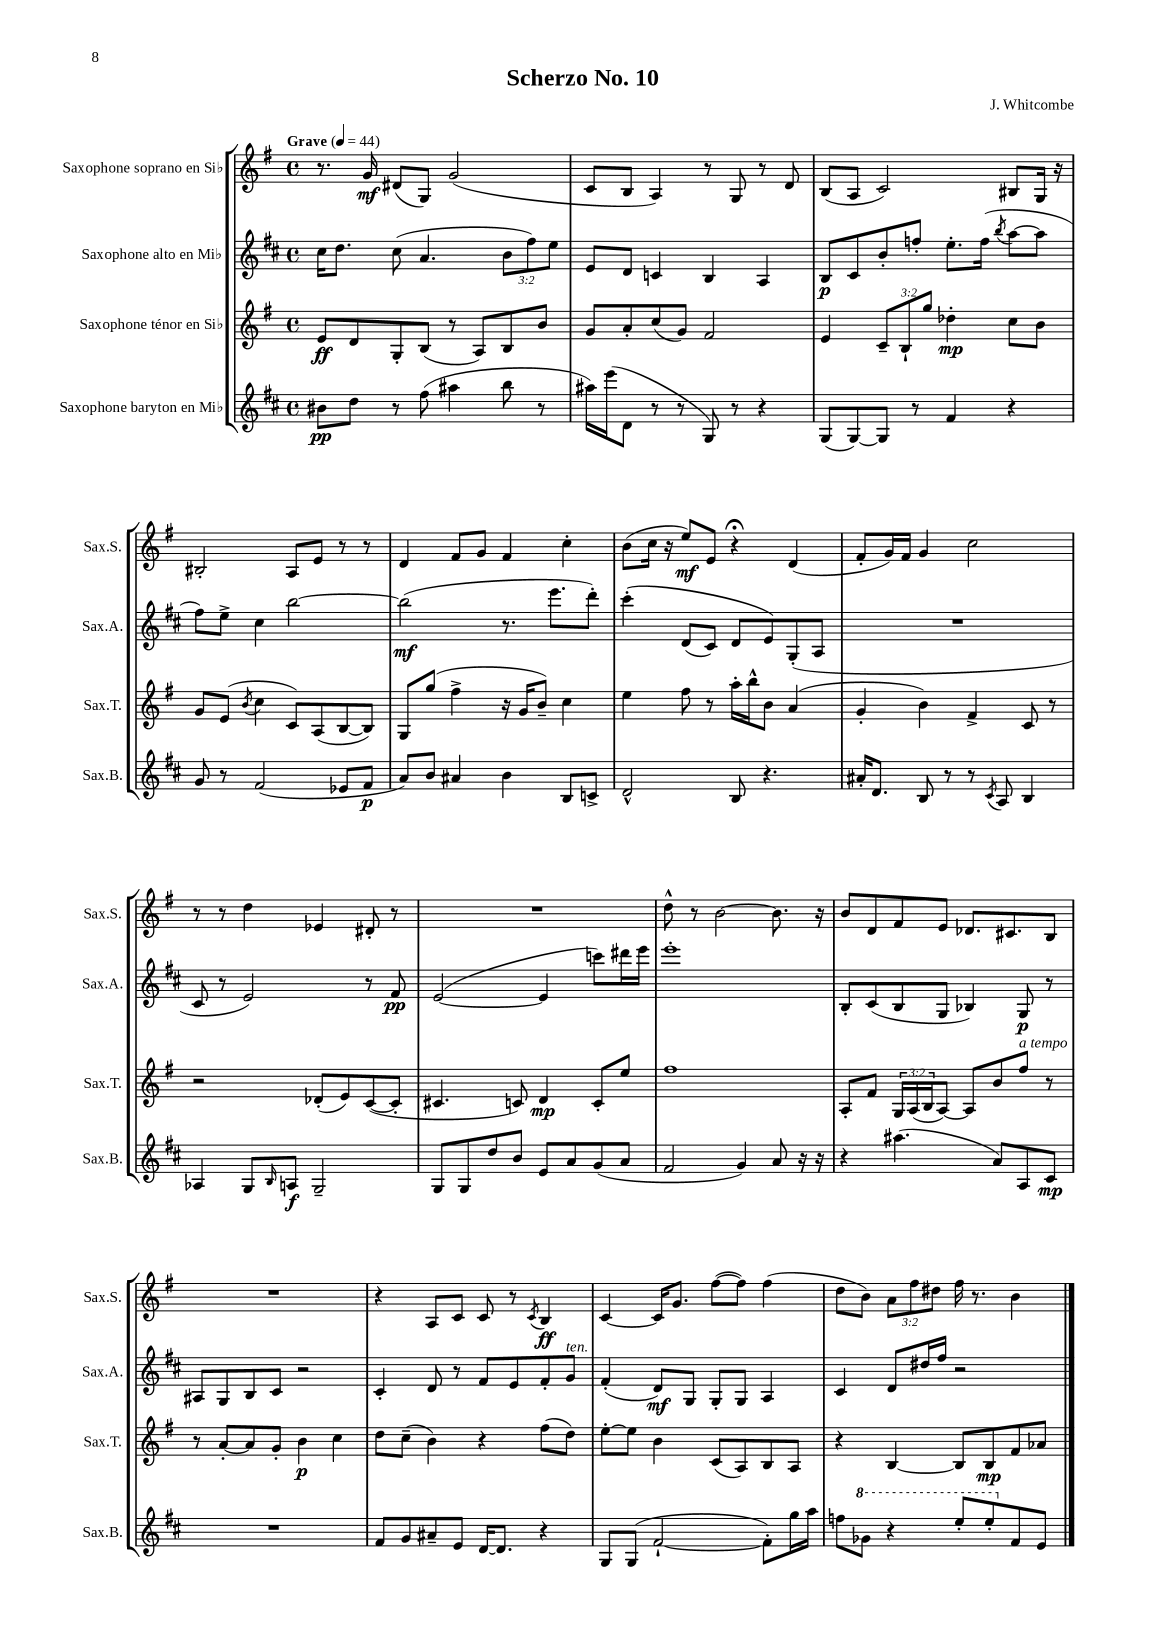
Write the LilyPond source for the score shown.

\header { title = "Scherzo No. 10" composer = "J. Whitcombe" }
<<
\new StaffGroup <<
\new Staff = "s0" \with { instrumentName = "Saxophone soprano en Sib" shortInstrumentName = "Sax.S." } {
    \clef treble \key g \major \defaultTimeSignature \time 4/4 \override Staff.TupletNumber.text = #tuplet-number::calc-fraction-text \tempo "Grave" 4 = 44
    r8. g'16\mf dis'8( g8) g'2( |
    c'8 b8 a4) r8 g8 r8 d'8 |
    b8( a8 c'2) bis8 g16 r16 |
    bis2-. a8 e'8 r8 r8 |
    d'4 fis'8 g'8 fis'4 c''4-. |
    b'8( c''16 r16 e''8\mf) e'8 r4\fermata d'4( |
    fis'8-. g'16) fis'16 g'4 c''2 |
    r8 r8 d''4 ees'4 dis'8-. r8 |
    R1 |
    d''8-^ r8 b'2~ b'8. r16 |
    b'8 d'8 fis'8 e'8 des'8. cis'8. b8 |
    R1 |
    r4 a8 c'8 c'8 r8 \acciaccatura { c'8 } b4\ff |
    c'4~ c'16 g'8. fis''8~( fis''8) fis''4( |
    d''8 b'8) \tuplet 3/2 { a'8 fis''8 dis''8 } fis''16 r8. b'4 \bar "|." |
}
\new Staff = "s1" \with { instrumentName = "Saxophone alto en Mib" shortInstrumentName = "Sax.A." } {
    \clef treble \key d \major \defaultTimeSignature \time 4/4 \override Staff.TupletNumber.text = #tuplet-number::calc-fraction-text
    cis''16 d''8. cis''8( a'4. \tuplet 3/2 { b'8 fis''8) e''8 } |
    e'8 d'8 c'4 b4 a4 |
    b8\p cis'8 b'8-. f''8-. e''8.-. f''16( \acciaccatura { b''8 } a''8~ a''8 |
    fis''8) e''8-> cis''4 b''2~ |
    b''2\mf( r8. e'''8. d'''8-.) |
    cis'''4-.\( d'8( cis'8) d'8 e'8\) g8-.( a8 |
    R1 |
    cis'8 r8 e'2) r8 fis'8\pp |
    e'2~( e'4 c'''8) dis'''16 e'''16 |
    e'''1-. |
    b8-. cis'8( b8 g8 bes4) g8\p r8 |
    ais8 g8 b8 cis'8 r2 |
    cis'4-. d'8 r8 fis'8 e'8 fis'8-. g'8^\markup { \italic "ten." } |
    fis'4-.( d'8\mf) g8 g8-. g8 a4 |
    cis'4 d'8 dis''16 fis''16 r2 \bar "|." |
}
\new Staff = "s2" \with { instrumentName = "Saxophone ténor en Sib" shortInstrumentName = "Sax.T." } {
    \clef treble \key g \major \defaultTimeSignature \time 4/4 \override Staff.TupletNumber.text = #tuplet-number::calc-fraction-text
    e'8\ff d'8 g8-. b8( r8 a8) b8 b'8 |
    g'8 a'8-. c''8( g'8) fis'2 |
    e'4 \tuplet 3/2 { c'8-- b8-! g''8 } des''4-.\mp c''8 b'8 |
    g'8 e'8( \acciaccatura { b'8 } c''4 c'8) a8( b8~ b8) |
    g8 g''8( fis''4-> r16 g'16 b'8--) c''4 |
    e''4 fis''8 r8 a''16-. b''16-^ b'8 a'4( |
    g'4-. b'4) fis'4-> c'8 r8 |
    r2 des'8-.( e'8) c'8~( c'8-. |
    cis'4. c'8) d'4\mp c'8-. e''8 |
    fis''1 |
    a8-. fis'8 \tuplet 3/2 { g16 a16( b16 } a8~) a8 b'8 fis''8^\markup { \italic "a tempo" } r8 |
    r8 a'8~-. a'8 g'8-. b'4\p c''4 |
    d''8 c''8--( b'4) r4 fis''8( d''8) |
    e''8~-. e''8 b'4 c'8( a8) b8 a8 |
    r4 b4~ b8 b8\mp fis'8 aes'8 \bar "|." |
}
\new Staff = "s3" \with { instrumentName = "Saxophone baryton en Mib" shortInstrumentName = "Sax.B." } {
    \clef treble \key d \major \defaultTimeSignature \time 4/4
    bis'8\pp d''8 r8 fis''8( ais''4 b''8 r8 |
    ais''16) e'''16( d'8 r8 r8 g8) r8 r4 |
    g8( g8~) g8 r8 fis'4 r4 |
    g'8 r8 fis'2( ees'8 fis'8\p |
    a'8) b'8 ais'4 b'4 b8 c'8-> |
    d'2-^ b8 r4. |
    ais'16-. d'8. b8 r8 r8 \acciaccatura { cis'8 } a8 b4 |
    aes4 g8 \grace { b16 } a8\f g2-- |
    g8 g8 d''8 b'8 e'8 a'8 g'8( a'8 |
    fis'2 g'4) a'8 r16 r16 |
    r4 ais''4.( a'8) a8 cis'8\mp |
    R1 |
    fis'8 g'8 ais'8-- e'8 d'16~ d'8. r4 |
    g8 g8( fis'2~-! fis'8-.) g''16 a''16 |
    f''8 \ottava #1 ges''8 r4 e'''8-. e'''8-. \ottava #0 fis'8 e'8 \bar "|." |
}
>>
>>
\layout { \context { \Score \remove "Bar_number_engraver" } }
